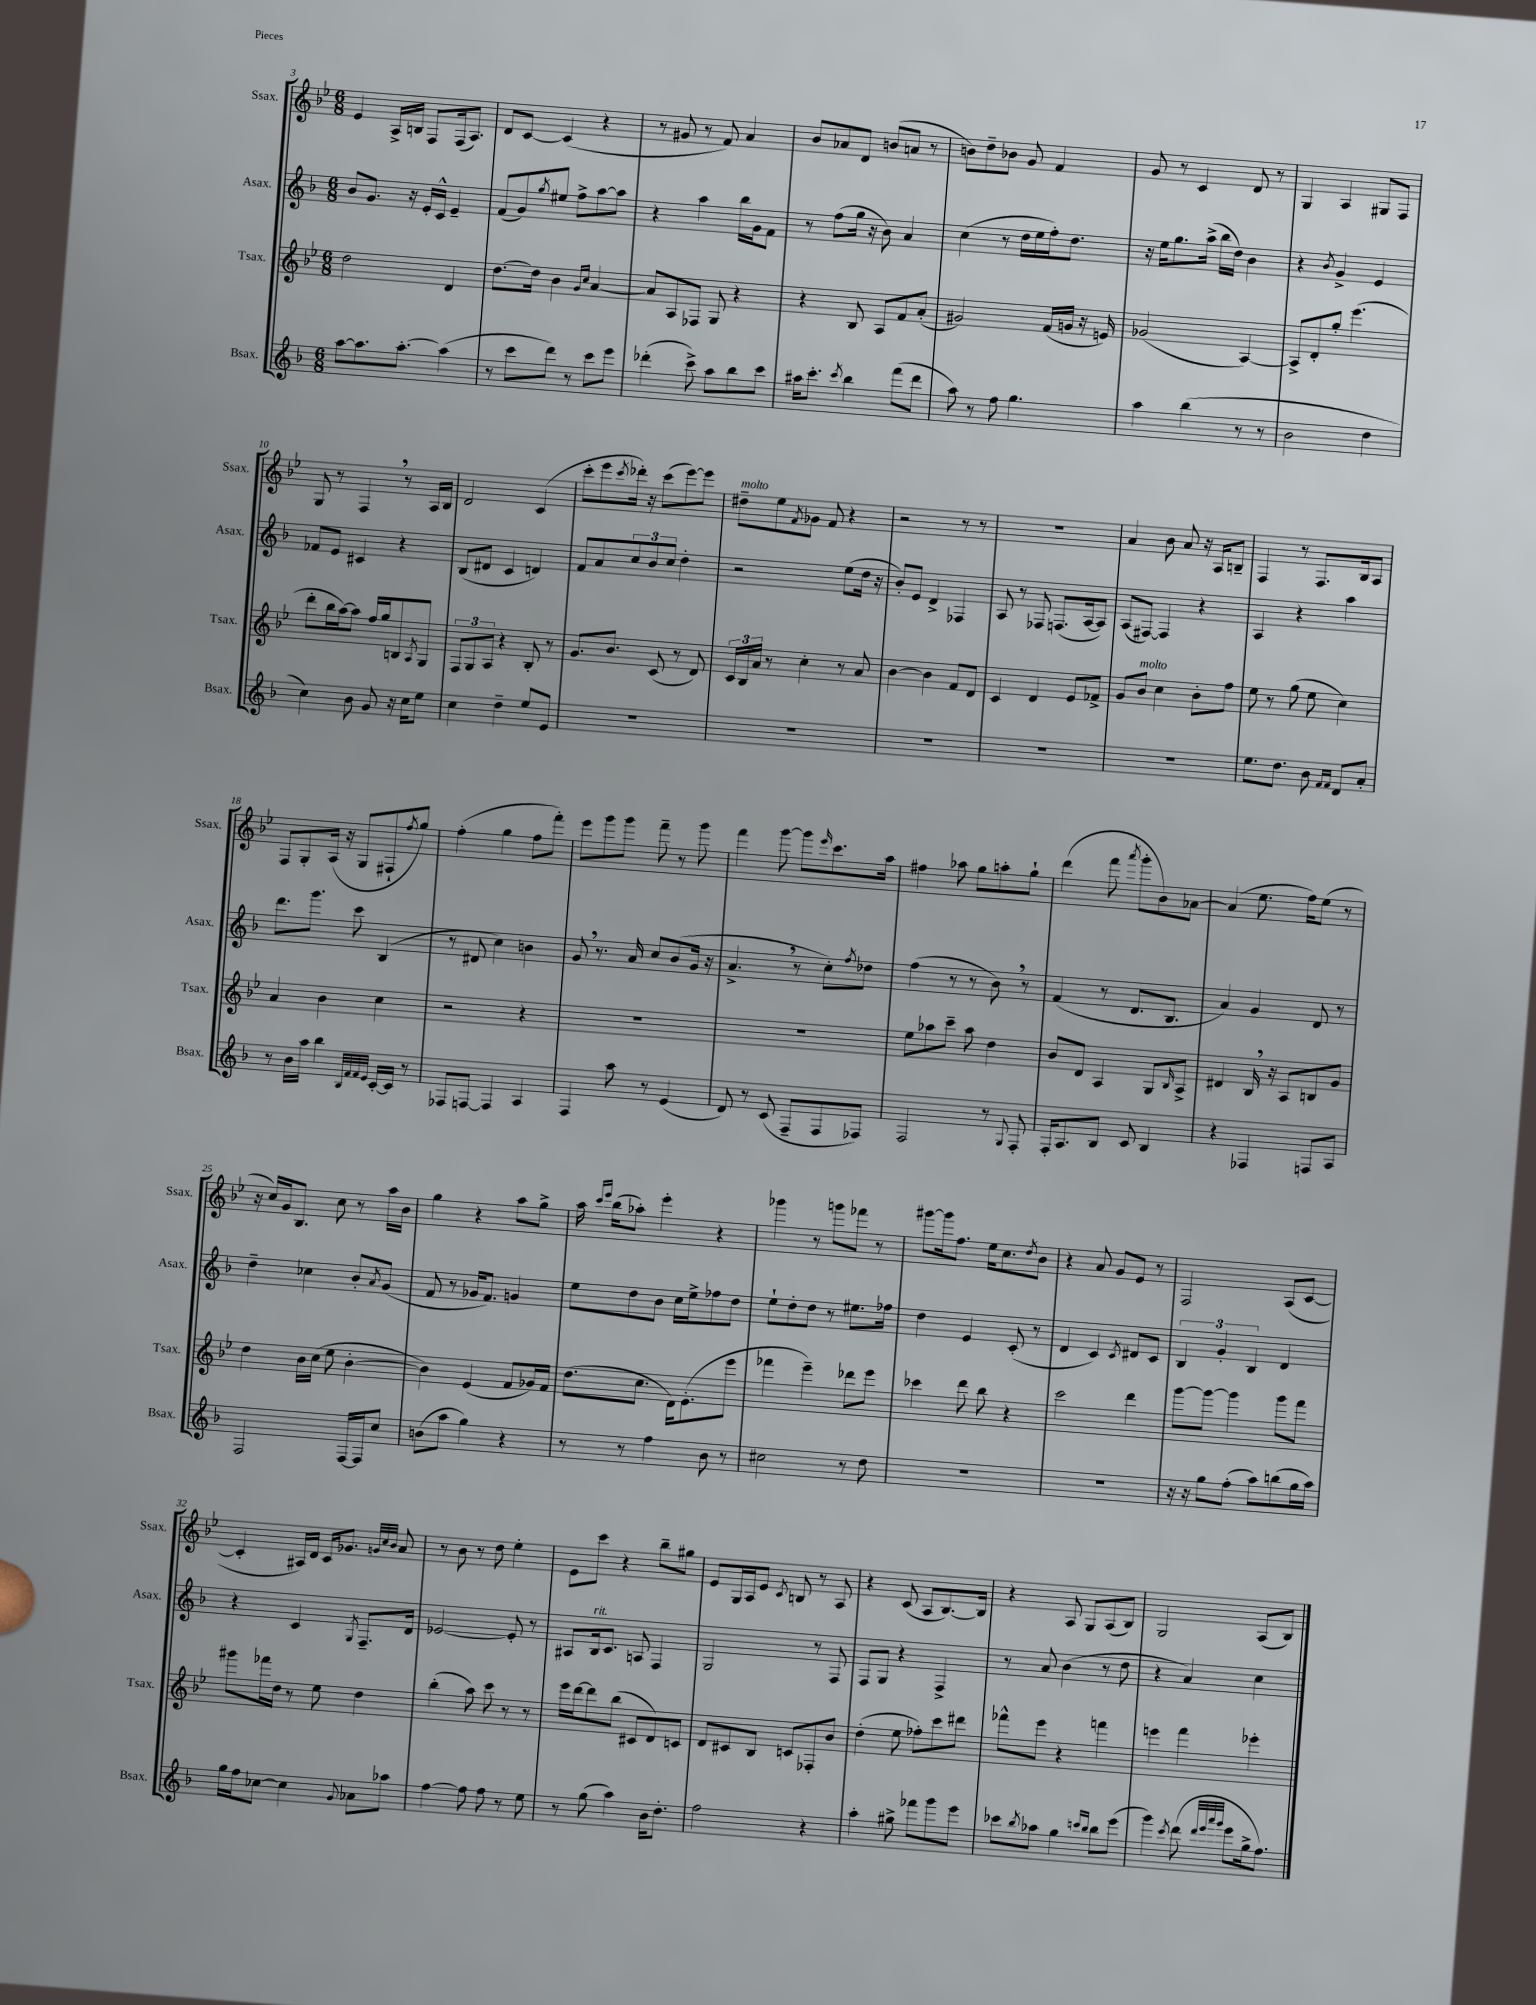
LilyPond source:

<<
\new StaffGroup <<
\new Staff = "s0" \with { instrumentName = "Ssax." shortInstrumentName = "Ssax." } {
    \clef treble \key bes \major \numericTimeSignature \time 6/8
    ees'4 a16-> b16 f8 f16( a8.) |
    d'8 c'8~ c'4( r4 |
    r8 gis'8 r8 f'8) a'4 |
    bes'8 aes'8 d'8 b'8( a'8 r8 |
    b'8) d''8-- bes'8 g'8 f'4 |
    g'8 r8 c'4 d'8 r8 |
    g4 a4 gis8 f8 |
    g8 r8 f4 \breathe r8 a16 bes16 |
    d'2 c'4( |
    c'''8-. ees'''8 \acciaccatura { c'''8 } des'''16-.) r16 c'''8( ees'''8~) ees'''8 |
    dis''8--^\markup { \italic "molto" } ees''8 \acciaccatura { f'8 } ges'8 f'8 r4 |
    r2 r8 r8 |
    R2. |
    a'4 bes'8 a'8 r16 a16 b8-- |
    f4 r8 f8. bes16 a8 |
    f8 g8-. a16( r16 g8 fis8-! \acciaccatura { f''8 } g''8) |
    f''4-.( g''4 f''8 f'''8-.) |
    ees'''8 g'''8 g'''8 f'''8-- r8 g'''8 |
    f'''4 g'''8~ g'''8 \grace { ees'''16 } c'''8. a''16 |
    fis''4 aes''8 g''8 a''8-. g''8-! |
    d'''4( f'''8 \acciaccatura { a'''8 } g'''8-. bes'8) aes'8~ |
    aes'4( ees''8. f''16) ees''8( r8 |
    r16 c''16) g'16 bes8. c''8 r8 a''16 bes'16 |
    g''4 r4 a''8 g''8-> |
    a''16 \grace { c'''16 ees'''16 } bes''16( aes''8-.) ees'''4-. r4 |
    ges'''4 r8 g'''8 fes'''8 r8 |
    gis'''8~ gis'''16 f''8. ees''16 c''8. \acciaccatura { d''8 } bes'8 |
    r4 a'8 g'8 ees'8 r8 |
    f2 a8( c'8~ |
    c'4-. ais16) d'16 c'16 ges'8. \grace { g'32 c''32 bes'32 } a'8 |
    r8 bes'8 r8 d''8 ees''4-. |
    ees'8 c'''8 r4 bes''8-- gis''8 |
    ees'8 g16 a16 ees'8 \acciaccatura { c'8 } b8 r8 a8 |
    r4 c'8( a8 bes8.~) bes16 |
    r4 a8 g8 a8( bes8) |
    g2 a8( bes8) \bar "|." |
}
\new Staff = "s1" \with { instrumentName = "Asax." shortInstrumentName = "Asax." } {
    \clef treble \key f \major \numericTimeSignature \time 6/8
    bes'8 g'8. r16 e'16-. c'16-^ e'4-- |
    f'8( g'8) \acciaccatura { g''8 } eis''8 f''8-> a''8~ a''8 |
    r4 a''4 bes''16 g'16 f'8 |
    r8 f''8( g''16 r16 bes'8) a'4 |
    c''4( r8 d''16 e''16 f''16-.) d''8. |
    r16 e''16 g''8. a''16->( bes''16 d''16) bes'4 |
    r4 \acciaccatura { bes'8 } g'4-> e'4 |
    fes'8 e'8 cis'4 r4 |
    bes8( dis'8 c'4 d'4) |
    f'8 a'8 \tuplet 3/2 { c''8 bes'8 c''8 } d''4-. |
    r2 e''8( d''16 r16 |
    bes'8-.) e'8 d'4-> fes4 |
    a8 r8 fes8 f8.( a16~ a8) |
    a8( fis8~) fis4 r4 |
    a4 r4 a''4 |
    d'''8. g'''8. c'''8 bes4( |
    r8 dis'8 c''4) b'4 |
    g'8 \breathe r8. a'16 c''8 bes'8( g'16 r16 |
    a'4.-> \breathe r8 c''8-.) \acciaccatura { f''8 } des''8 |
    f''4( r8 r8 bes'8) \breathe r8 |
    f'4( r8 d'8. bes8. |
    a'4) g'4 d'8 r8 |
    d''4-- ces''4 bes'8-. \acciaccatura { a'8 } g'8( |
    f'8 r8 ges'16 f'8.) g'4 |
    e''8 d''8 bes'8 c''16 e''16-> fes''8 d''8 |
    e''8-! d''8-. d''8 r8 eis''8. fes''16 |
    d''4 e'4 c'8-.( r8 |
    d'4 c'4) \acciaccatura { c'8 } dis'8 c'8 |
    \tuplet 3/2 { bes4 g'4-. bes4 } d'4 |
    r4 c'4 \acciaccatura { g8 } f8.-- d'16 |
    ees'2~ ees'8-. r8 |
    ais8 bes16^\markup { \italic "rit." } c'8. a8 f4 |
    g2 r8 f8 |
    f8 g8 r4 f4-> |
    r8 a'8 bes'4( r8 d''8 |
    r4 a'4) c''4 \bar "|." |
}
\new Staff = "s2" \with { instrumentName = "Tsax." shortInstrumentName = "Tsax." } {
    \clef treble \key bes \major \numericTimeSignature \time 6/8
    d''2 d'4 |
    d''8.~ d''16 bes'4 \grace { g'16 c''16 } a'4~ |
    a'8 a8 fes8 g8 r4 |
    r4 bes8 a8 f'8 a'8-.( |
    gis'2) f'16( g'16 r16 e'16) |
    ges'2( a4~) |
    a8-> d'8-. g''8-. ees'''4.( |
    d'''8-. bes''16 a''16~) a''8 f''16 g''16 b8 \acciaccatura { a8 } g8 |
    \tuplet 3/2 { f8 g8 a8 } r4 bes8-. r8 |
    g'8. bes'8. c'8( r8 d'8) |
    \tuplet 3/2 { c'16 bes16 a'16 } r8 c''4-. r8 a'8 |
    bes'4~ bes'4 f'8 d'8 |
    c'4 d'4 ees'8 fes'8-> |
    g'8 bes'8^\markup { \italic "molto" } c''4 bes'8-. f''8 |
    ees''8 r8 g''8( ees''8 c''4) |
    a'4 bes'4 c''4 |
    r2 r4 |
    R2. |
    R2. |
    ees''8 aes''8 c'''8-- aes''8 d''4 |
    bes'8 d'8 a4 g8 \grace { bes16 } a8-> |
    dis'4 bes16 \breathe r16 a8 b8 g'8 |
    d''4 bes'16 c''16( ees''8 bes'4~-. |
    bes'4) ees'4( f'8 ges'16) f'16 |
    d''8.( c''8. d'16) ees'8.-.( ees'''8 |
    fes'''4 ees'''4--) des'''8 ees'''8 |
    ces'''4 d'''8 bes''8 r4 |
    c'''2 d'''4 |
    g'''8~ g'''8~ g'''4 g'''8 f'''8 |
    gis'''8 fes'''16 d''16 r8 ees''8 d''4 |
    bes''4-.( a''8) c'''8 r8 r8 |
    ees'''16 d'''16~ d'''8 bes''8( cis'8 d'8) c'8 |
    d'8 cis'8 bes8 c'8 fes8-. bes'8 |
    d''4-.( ees''8 fes''8-.) c'''8 dis'''8 |
    fes'''8-^ ees'''8 r4 f'''4 |
    e'''4 f'''4 ees'''4-. \bar "|." |
}
\new Staff = "s3" \with { instrumentName = "Bsax." shortInstrumentName = "Bsax." } {
    \clef treble \key f \major \numericTimeSignature \time 6/8
    a''8~ a''8. a''8.~-. a''4( |
    r8 c'''8 d'''8) r8 c'''8 e'''8 |
    des'''4-.( c'''8->) a''8 bes''8 c'''8 |
    ais''16 c'''8.-. \acciaccatura { c'''8 } bes''4 f'''8( d'''8 |
    a''8) r8 f''8 g''4. |
    a''4 bes''4( r8 r8 |
    bes'2 d''4 |
    c''4) bes'8 g'8 r16 c''16 e''8 |
    c''4 d''4-- e''8 e'8 |
    R2. |
    R2. |
    R2. |
    R2. |
    R2. |
    e''8. d''8. bes'8 \grace { f'16 f'16 } d'8 a'8-. |
    r8 bes'16 a''16 bes''4 \grace { bes32 f'32 f'32 e'32 } c'16~-. c'16 r8 |
    fes8 f8~ f4 a4 |
    f4 a''8 r8 e'4( |
    d'8) r8 c'8( f8-- f8 fes8) |
    f2 r8 \appoggiatura { g8 } f8-. |
    f16-. a8. bes8 c'8 bes4 |
    r4 fes4 f8 a8 |
    f2 f16~ f16 c''8 |
    b'8( a''8 g''4) r4 |
    r8 r8 f''4 bes'8 r8 |
    cis''2 r8 d''8 |
    R2. |
    R2. |
    r16 r16 g''8 f''8-.( a''8) b''8( g''16 a''16) |
    g''16 f''16 ces''8~ ces''4 \appoggiatura { g'8 } aes'8 aes''8 |
    f''4~ f''8 f''8 r8 e''8 |
    r8 g''8( a''4) bes'16 d''8.-. |
    f''2 r4 |
    a''4-. gis''8-> fes'''8 g'''8 e'''8 |
    ces'''8 \acciaccatura { bes''8 } aes''8 g''4 \grace { c'''16 bes''16 } bes''8 e'''8( |
    g'''4) \acciaccatura { c'''8 } d'''8( \grace { d'''32 e'''32 a'''32 g'''32 } e'''8 g''16-> f''8.) \bar "|." |
}
>>
>>
\layout { \context { \Score currentBarNumber = #3 } }
